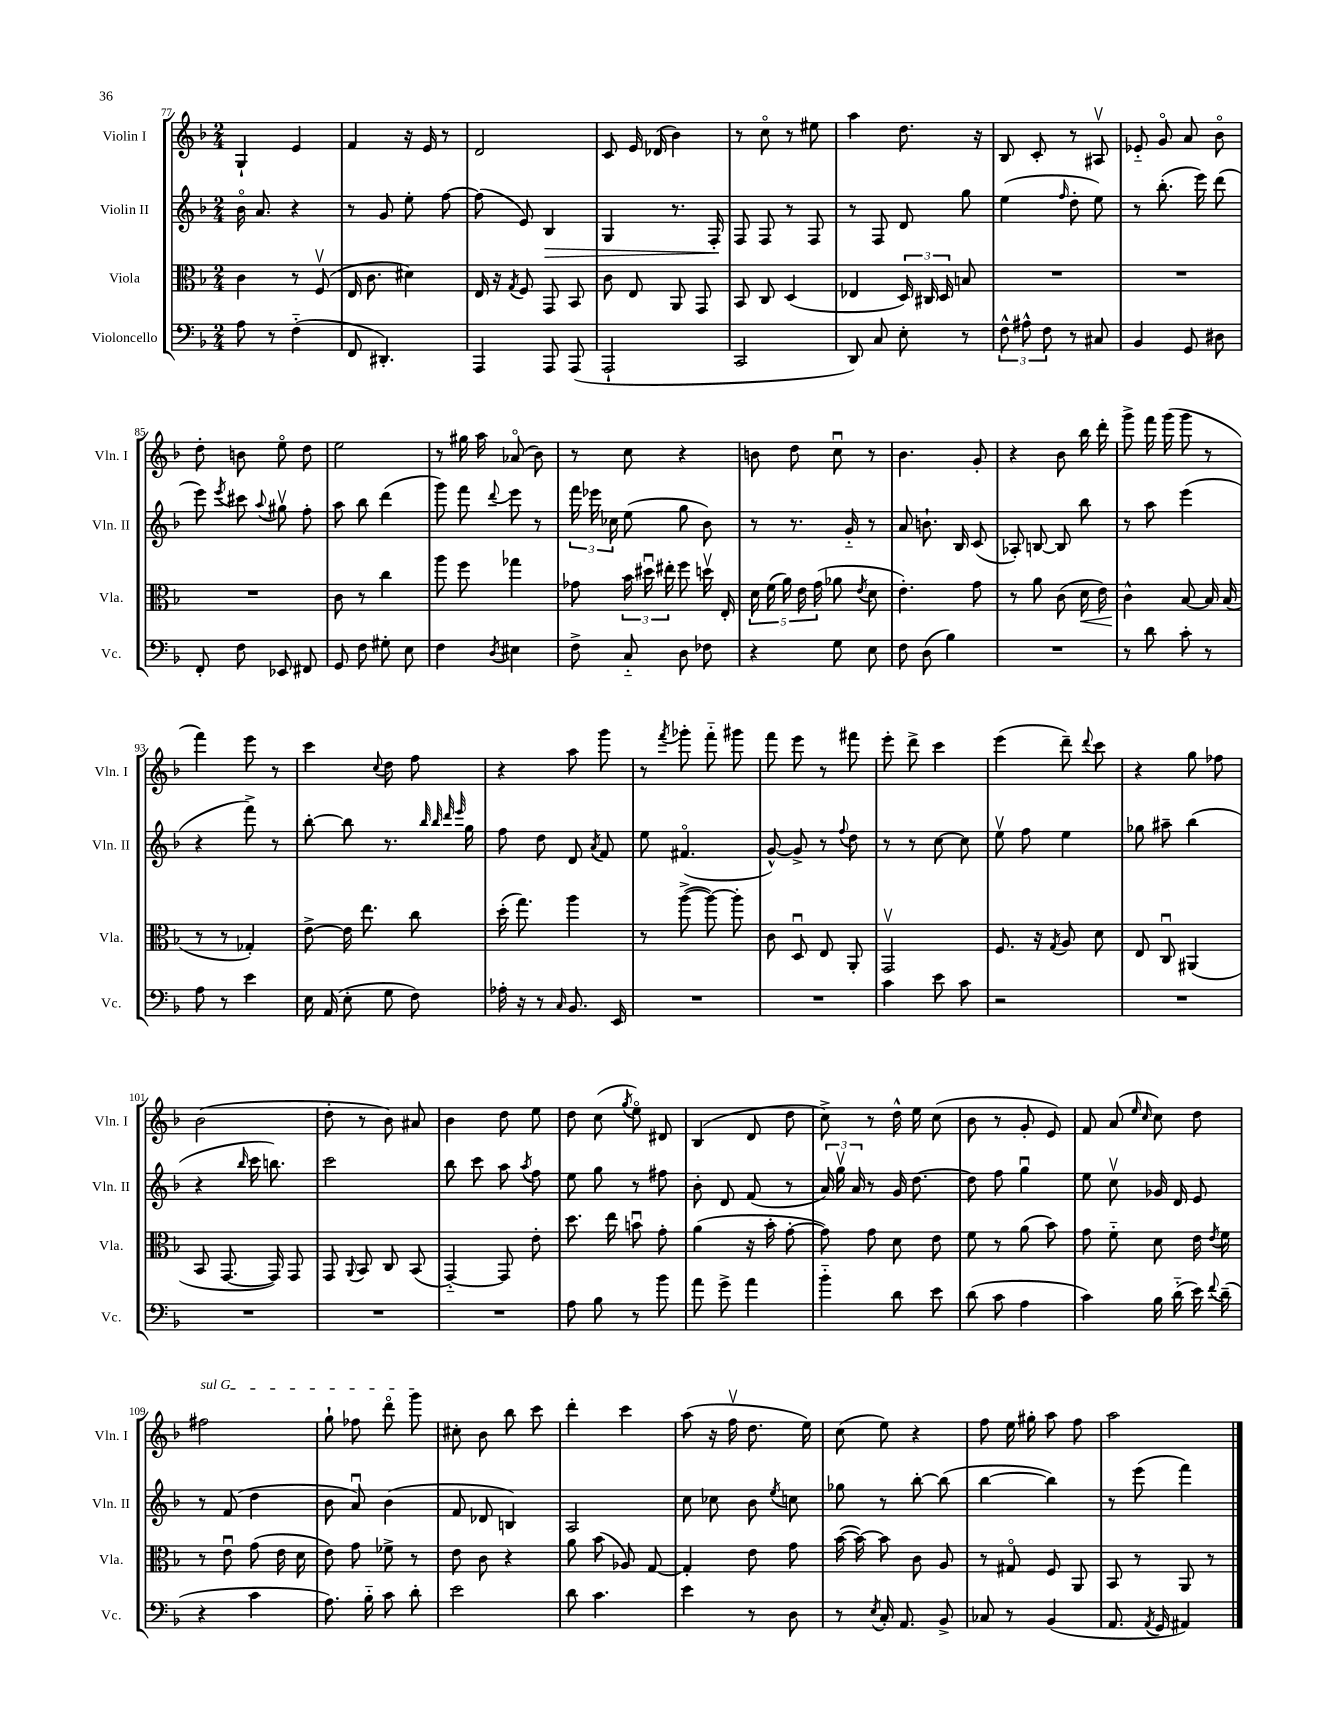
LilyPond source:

<<
\new StaffGroup <<
\new Staff = "s0" \with { instrumentName = "Violin I" shortInstrumentName = "Vln. I" } {
    \clef treble \key f \major \numericTimeSignature \time 2/4
    \autoBeamOff g4-! e'4 |
    f'4 r16 e'16 r8 |
    d'2 |
    c'8 e'16 des'16( bes'4) |
    r8 c''8\flageolet r8 eis''8 |
    a''4 d''8. r16 |
    bes8 c'8-. r8 ais8\upbow |
    ees'8-_ g'8\flageolet a'8 bes'8\flageolet |
    d''8-. b'8 e''8\flageolet d''8 |
    e''2 |
    r8 gis''16 a''16 aes'8\flageolet( bes'8) |
    r8 c''8 r4 |
    b'8 d''8 c''8\downbow r8 |
    bes'4. g'8-. |
    r4 bes'8 bes''16 d'''16-. |
    g'''8-> f'''16 g'''16( g'''8 r8 |
    f'''4) e'''8 r8 |
    c'''4 \appoggiatura { c''8 } d''8 f''8 |
    r4 a''8 g'''8 |
    r8 \acciaccatura { f'''8 } ges'''8-. f'''8-_ gis'''8 |
    f'''8 e'''8 r8 fis'''8 |
    e'''8-. d'''8-> c'''4 |
    e'''4( d'''8--) \appoggiatura { d'''8 } c'''8 |
    r4 g''8 fes''8 |
    bes'2( |
    d''8-. r8 bes'8) ais'8 |
    bes'4 d''8 e''8 |
    d''8 c''8( \acciaccatura { g''8 } e''8\flageolet) dis'8 |
    bes4( d'8 d''8 |
    c''8->) r8 d''16-^ e''16 c''8( |
    bes'8 r8 g'8-. e'8) |
    f'8 a'8( \grace { e''16 c''16 } c''8) d''8 |
    \once \override TextSpanner.bound-details.left.text = \markup { \italic "sul G" } fis''2\startTextSpan |
    g''8-! fes''8 d'''8\flageolet g'''8\stopTextSpan |
    cis''8-. bes'8 bes''8 c'''8 |
    d'''4-. c'''4 |
    a''8( r16 f''16\upbow d''8. e''16) |
    c''8( e''8) r4 |
    f''8 e''16 gis''16-. a''8 f''8 |
    a''2 \bar "|." |
}
\new Staff = "s1" \with { instrumentName = "Violin II" shortInstrumentName = "Vln. II" } {
    \clef treble \key f \major \numericTimeSignature \time 2/4
    \autoBeamOff bes'16\flageolet a'8. r4 |
    r8 g'8 e''8-. f''8~ |
    f''8( e'8) bes4\> |
    g4 r8. f16-.\! |
    f8 f8 r8 f8 |
    r8 f8 d'8 g''8 |
    e''4( \grace { f''16 } d''8-. e''8) |
    r8 bes''8.-.( e'''16) d'''8( |
    e'''8) \acciaccatura { e'''8 } cis'''8 \appoggiatura { a''8 } gis''8\upbow f''8-. |
    a''8 bes''8 d'''4( |
    g'''8) f'''8 \appoggiatura { d'''8 } e'''8 r8 |
    \tuplet 3/2 { f'''16 ees'''16 ces''16 } e''8( g''8 bes'8) |
    r8 r8. g'16-_ r8 |
    a'8 b'8.-! bes16 c'8( |
    aes8-.) b8~ b8 bes''8 |
    r8 a''8 e'''4( |
    r4 f'''8->) r8 |
    bes''8~-. bes''8 r8. \grace { bes''32 bes''32 d'''32 e'''32 } g''16 |
    f''8 d''8 d'8 \acciaccatura { a'8 } f'8 |
    e''8 fis'4.\flageolet( |
    g'8~-^) g'8-> r8 \appoggiatura { f''8 } d''8 |
    r8 r8 c''8~ c''8 |
    e''8\upbow f''8 e''4 |
    ges''8 ais''8-- bes''4( |
    r4 \grace { bes''16 } c'''16 b''8.) |
    c'''2 |
    bes''8 c'''8 a''8 \acciaccatura { a''8 } f''8 |
    e''8 g''8 r8 fis''8 |
    bes'8-. d'8 f'8( r8 |
    \tuplet 3/2 { a'16) g''16\upbow a'16 } r8 g'16 d''8.~ |
    d''8 f''8 g''4\downbow |
    e''8 c''8\upbow ges'16 d'16 e'8 |
    r8 f'8( d''4 |
    bes'8 a'8\downbow) bes'4( |
    f'8 des'8 b4) |
    a2 |
    c''8 ces''8 bes'8 \acciaccatura { e''8 } c''8 |
    ges''8 r8 bes''8~-. bes''8( |
    bes''4~ bes''4) |
    r8 e'''8( f'''4) \bar "|." |
}
\new Staff = "s2" \with { instrumentName = "Viola" shortInstrumentName = "Vla." } {
    \clef alto \key f \major \numericTimeSignature \time 2/4
    \autoBeamOff c'4 r8 f8\upbow( |
    e16 c'8. dis'4) |
    e16 r16 \acciaccatura { g8 } f8 g,8 bes,8 |
    c'8 e8 a,8 g,8 |
    bes,8 c8 d4( |
    ees4 \tuplet 3/2 { d16) cis16 d16 } b8 |
    R2 |
    R2 |
    R2 |
    c'8 r8 c''4 |
    a''8 f''8 ges''4 |
    ges'8 \tuplet 3/2 { bes'16 dis''16\downbow eis''16-. } f''8 d''16\upbow e16-. |
    \tuplet 5/4 { d'16 f'16( a'16) e'16 g'16( } aes'8 \acciaccatura { e'8 } d'8 |
    e'4.-.) g'8 |
    r8 a'8 c'8( d'16\< e'16) |
    c'4-^\! bes8~ bes16 bes16( |
    r8 r8 ges4-.) |
    e'8~-> e'16 e''8. c''8 |
    d''16-.( g''8.) a''4 |
    r8 a''8~->( a''8~) a''8-. |
    c'8 d8\downbow e8 a,8-. |
    g,2\upbow |
    f8. r16 \acciaccatura { g8 } a8 d'8 |
    e8 c8\downbow ais,4( |
    bes,8 g,8.~ g,16) g,8 |
    g,8 \appoggiatura { a,8 } bes,8 c8 bes,8( |
    g,4~-_) g,8 e'8-. |
    d''8. e''16 b'8\downbow g'8-. |
    a'4( r16 bes'16-. g'8~-. |
    g'8) g'8 d'8 e'8 |
    f'8 r8 a'8( bes'8) |
    g'8 f'8-_ d'8 e'16 \acciaccatura { e'8 } f'16 |
    r8 e'8\downbow g'8( e'16 d'16 |
    e'8) g'8 fes'8-> r8 |
    e'8 c'8 r4 |
    a'8 bes'8( aes8) g8~ |
    g4-. e'8 g'8 |
    bes'16~( bes'16~) bes'8 c'8 a8 |
    r8 gis8\flageolet f8 a,8 |
    bes,8 r8 a,8 r8 \bar "|." |
}
\new Staff = "s3" \with { instrumentName = "Violoncello" shortInstrumentName = "Vc." } {
    \clef bass \key f \major \numericTimeSignature \time 2/4
    \autoBeamOff a8 r8 f4-_( |
    f,8 dis,4.-.) |
    a,,4 a,,8 a,,8( |
    a,,2-! |
    c,2 |
    d,8) c8 e8-. r8 |
    \tuplet 3/2 { f8-^ ais8-^ f8 } r8 cis8 |
    bes,4 g,8 dis8 |
    f,8-. f8 ees,8 fis,8 |
    g,8 f8 gis8-. e8 |
    f4 \acciaccatura { d8 } eis4 |
    f8-> c8-_ d8 fes8 |
    r4 g8 e8 |
    f8 d8( bes4) |
    R2 |
    r8 d'8 c'8-. r8 |
    a8 r8 e'4 |
    e16 a,16( e8-. g8 f8) |
    aes16-. r16 r8 \grace { c16 } bes,8. e,16 |
    R2 |
    R2 |
    c'4 e'8 c'8 |
    r2 |
    R2 |
    R2 |
    R2 |
    R2 |
    a8 bes8 r8 bes'8 |
    a'8 g'8-> a'4 |
    bes'4-_ d'8 e'8 |
    d'8( c'8 a4 |
    c'4) bes16 d'16-_( e'16) \appoggiatura { f'8 } d'16--( |
    r4 c'4 |
    a8.) bes16-_ c'8 d'8-. |
    e'2 |
    d'8 c'4. |
    e'4 r8 d8 |
    r8 \acciaccatura { e8 } c16-. a,8. bes,8-> |
    ces8 r8 bes,4( |
    a,8. \acciaccatura { a,8 } g,16 ais,4) \bar "|." |
}
>>
>>
\layout { \context { \Score currentBarNumber = #77 } }
